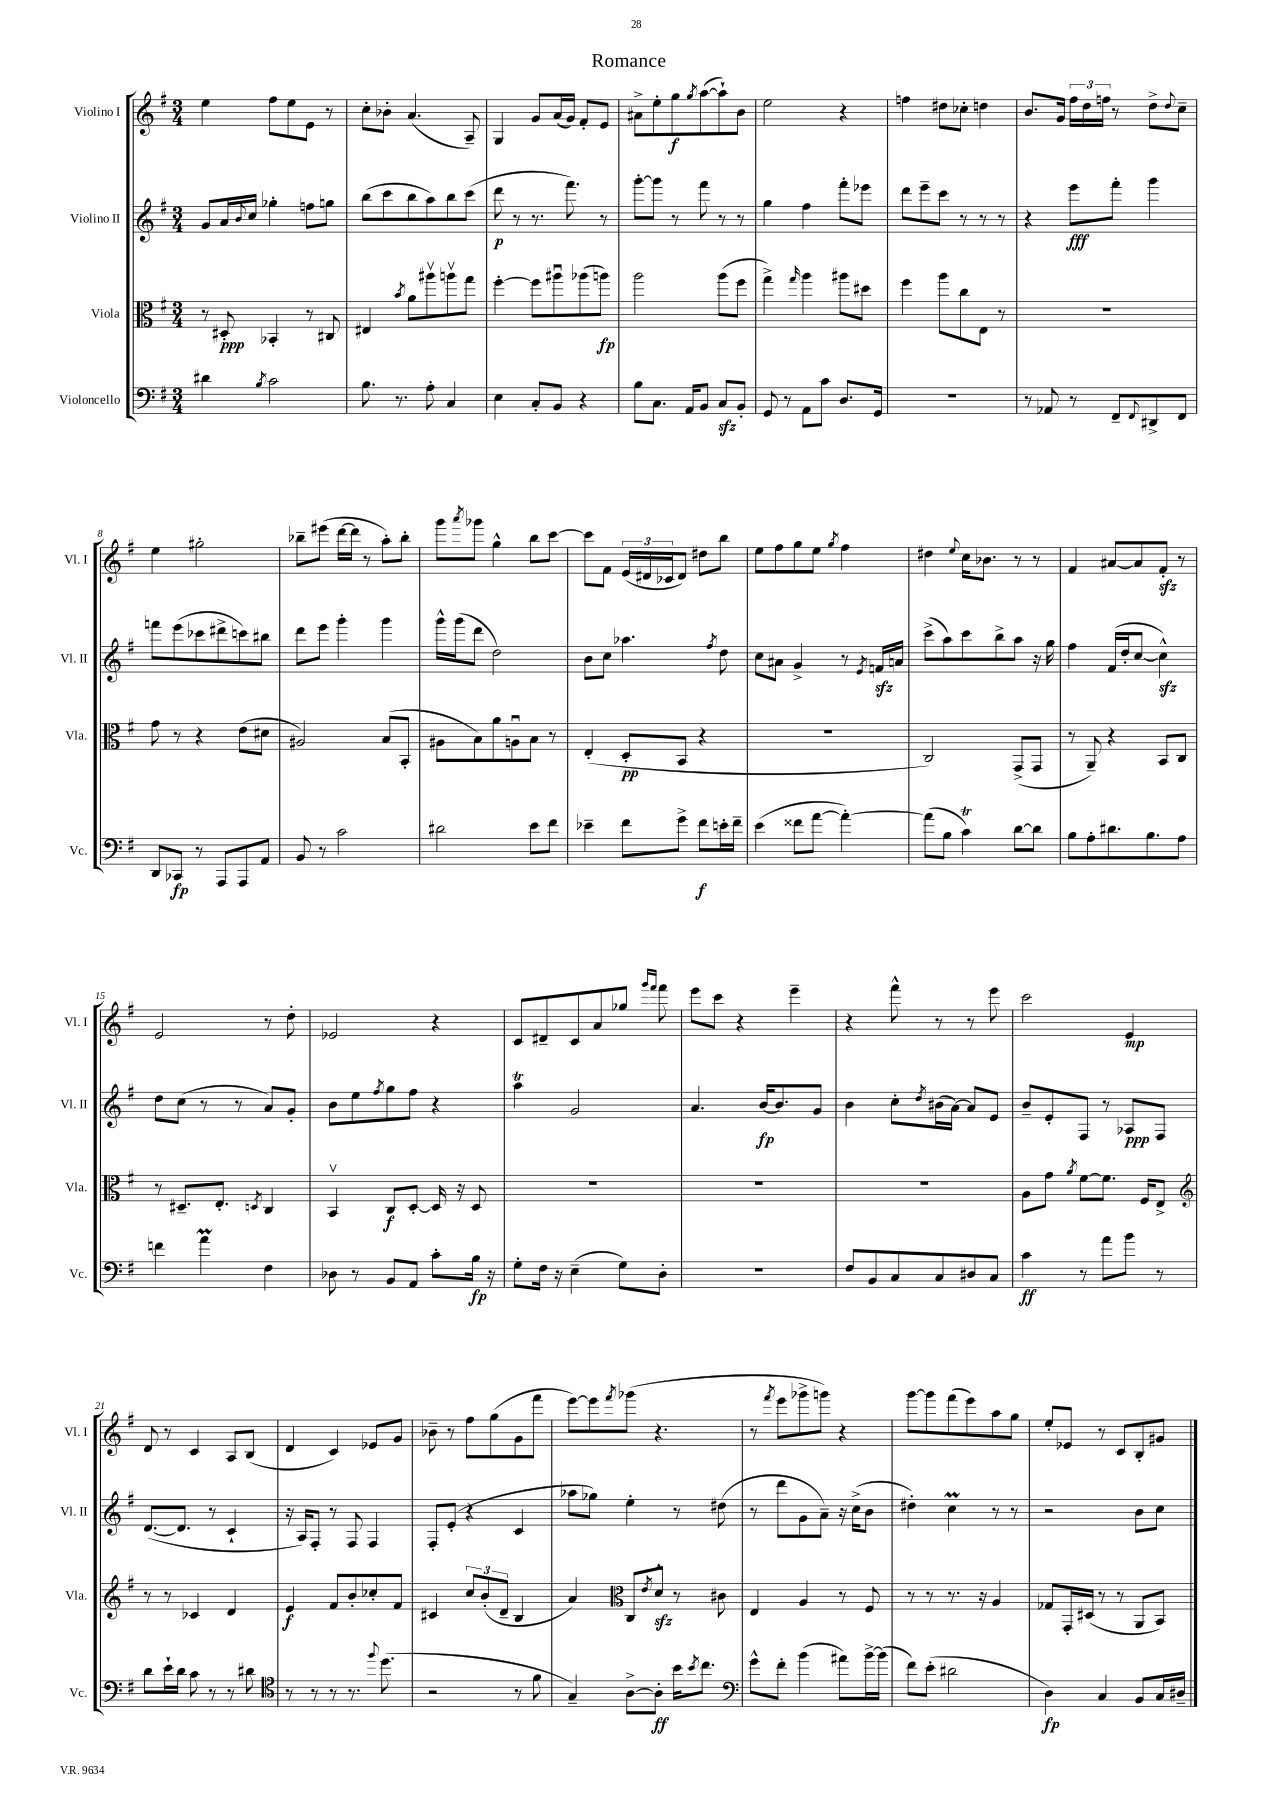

**kern	**kern	**kern	**kern
*staff4	*staff3	*staff2	*staff1
*clefF4	*clefC3	*clefG2	*clefG2
*k[f#]	*k[f#]	*k[f#]	*k[f#]
*M3/4	*M3/4	*M3/4	*M3/4
4d#	8r	8g	4ee
.	8D#'	16a	.
.	.	8qqb	.
.	.	16cc	.
8qB	.	.	.
2c	4BB-'	4gg-'	8ff#
.	.	.	8ee
.	8r	8ff	8e
.	8C#	8gg	8r
=	=	=	=
8.B	4E#	(8bb	8cc'
.	.	8ccc	8b-'
8.r	.	.	.
.	8qb	.	.
.	8a	8bb	(4.a
8A'	8aa#v	8aa)	.
4C	8aav	8bb	.
.	8gg	(8ccc	8A~)
=	=	=	=
4E	[4ff#'	8ddd	4G
.	.	8r	.
8C'	8ff#]	8.r	8g
8BB	8aa#u	.	(16a
.	.	8.fff#)	16g)
4r	(8aa-	.	8f#'
.	8aa)	8r	8e
=	=	=	=
8B	2aa	[8ggg'	8a#^
8.C	.	8ggg]	8ee'
.	.	8r	8gg
16AA	.	.	.
.	.	.	8qgg
8BB	.	8fff#	([8aa
8C	(8aa	8r	8aa`])
8BB'	8ff#	8r	8b
=	=	=	=
8GG	4gg^)	4gg	2ee
8r	.	.	.
.	16qqgg	.	.
8AA	4aa	4ff#	.
8c	.	.	.
8.D	8aa#	8fff#'	4r
.	8dd#	8eee-	.
16GG	.	.	.
=	=	=	=
2.r	4ff#	8ddd	4ff
.	.	8eee~	.
.	8aa	8ccc	8dd#
.	8cc	8r	8cc-'
.	8E	8r	4dd
.	8r	8r	.
=	=	=	=
8r	2.r	4r	8.b
8AA-	.	.	.
.	.	.	16g
8r	.	8eee	24ff#
.	.	.	24dd
.	.	.	24ff
8FF#~	.	8fff#'	8r
8qqFF#	.	.	.
8DD#^	.	4ggg	8dd^
.	.	.	8qqdd
8FF#	.	.	8cc~
=	=	=	=
8DD	8g	8fff	4ee
8CC-	8r	(8eee	.
8r	4r	8ccc-	2gg#'
8AAA	.	8ddd#^	.
8AAA	(8e	8ccc)	.
8AA	8d#	8bb#	.
=	=	=	=
8BB	2A#)	8ddd	8bb-~
8r	.	8eee	(8eee#
2c	.	4ggg'	[16ddd
.	.	.	16ddd]
.	.	.	8r
.	(8B	4ggg	8aa')
.	8BB'	.	8bb-'
=	=	=	=
2d#	8A#	16ggg^^	8ggg
.	.	(16ggg	.
.	.	.	8qaaa
.	8B)	8ddd	8ggg-
.	8a	2dd)	4gg^^
.	8Au	.	.
8e	8B	.	8bb
8f#	8r	.	[8ccc
=	=	=	=
4e-~	(4E'	8b	8ccc]
.	.	8cc	8f#
8f#	8D'	4.aa-	(24e
.	.	.	24d#
.	.	.	24c-
8g^	8BB	.	8d#)
8f#	4r	.	8dd#
.	.	8qff#	.
16e'	.	8dd	8bb
16f#~	.	.	.
=	=	=	=
(4e	2.r	8cc	8ee
.	.	8a#	8ff#
8f##	.	4g^	8gg
[8a	.	.	8ee
.	.	.	8qgg
4a'_)	.	8r	4ff#
.	.	8qe	.
.	.	16f	.
.	.	16a	.
=	=	=	=
(8a]	2C)	(8ccc^	4dd#
8B	.	8aa)	.
.	.	.	8qqee
4c)	.	8ccc	16cc
.	.	.	8.b-
.	.	8bb^	.
[8d	(8GG^	8aa	8r
8d]	8GG	16r	8r
.	.	16gg	.
=	=	=	=
8B	8r	4ff#	4f#
8A'	8AA~)	.	.
8.d#	4r	(16f#	[8a#
.	.	16dd'	.
.	.	[8cc	8a#]
8.B	.	.	.
.	8BB	4cc^^])	8f#'
8A	8C	.	8r
=	=	=	=
4f	8r	8dd	2e
.	8.D#~	(8cc	.
4a	.	8r	.
.	8.E'	.	.
.	.	8r	.
.	8qD	.	.
4F#	4C	8a)	8r
.	.	8g'	8dd'
=	=	=	=
8D-	4BBv	8b	2e-
8r	.	8ee	.
.	.	8qff#	.
8BB	8C	8gg	.
8AA	[8D'	8ff#	.
8c'	16D]	4r	4r
.	16r	.	.
16B	8D	.	.
16r	.	.	.
=	=	=	=
8G'	2.r	4aa	8c
16F#	.	.	8d#~
16r	.	.	.
(4E~	.	2g	8c
.	.	.	8a
8G)	.	.	8gg-
.	.	.	16qqggg
.	.	.	16qqfff#
8D'	.	.	8fff#
=	=	=	=
2.r	2.r	4.a	8eee
.	.	.	8ccc
.	.	.	4r
.	.	[16b	.
.	.	8.b]	.
.	.	.	4eee~
.	.	8g	.
=	=	=	=
8F#	2.r	4b	4r
8BB	.	.	.
8C	.	8cc'	8fff#^^
.	.	8qdd	.
8C	.	(16b#	8r
.	.	[16a)	.
8D#	.	8a]	8r
8C	.	8e	8eee
=	=	=	=
4c	8A	8b~	2ccc
.	8g	8e'	.
.	8qa	.	.
8r	[8f#	8F#	.
8a	8.f#]	8r	.
8b	.	8A-	4e
.	16F#	.	.
8r	8E^	8F#	.
=	=	=	=
*	*clefG2	*	*
8d	8r	([8.d	8d
16e`	8r	.	8r
16d	.	8.d]	.
8c	4c-	.	4c
8r	.	8r	.
8r	4d	4c`	8A
8d#	.	.	(8B
=	=	=	=
*clefC4	*	*	*
8r	4e	16r	4d
.	.	16A)	.
8r	.	8F#'	.
8r	8f#	8r	4c)
8.r	8b'	8F#	.
.	8cc-'	4F#	8e-
8qqff#	.	.	.
(8.dd	.	.	.
.	8f#	.	8g
=	=	=	=
2r	4c#	8F#'	8b-~
.	.	(8e'	8r
.	12cc	4r	8ff#
.	(12b'	.	.
.	.	.	(8gg
.	12d~	.	.
8r	4B	4c	8g
8f#	.	.	8fff#
=	=	=	=
4G~)	4a)	8aa-	[8eee)
.	.	8gg-)	8eee]
*	*clefC3	*	*
.	.	.	8qfff#
[8A^	8C	4ee'	(8ggg-
.	8qe	.	.
8A']	8d^^	.	4.r
16b	8r	8r	.
8qb	.	.	.
8.cc	.	.	.
.	8c#	(8dd#	.
=	=	=	=
*clefF4	*	*	*
8g^^	4E	8r	8r
.	.	.	8qfff#
8f#'	.	8ddd	8eee
(4b	4A	8g	8ggg-^
.	.	8a~)	8ggg)
8a#)	8r	16r	4r
.	.	(16cc^	.
[16b^	8F#	8b	.
(16b]	.	.	.
=	=	=	=
8f#)	8r	4dd#')	[8ggg
(8e'	8r	.	8ggg]
2d#	8.r	4cc	(8fff#
.	.	.	8eee)
.	16r	.	.
.	4A	8r	8aa
.	.	8r	8gg
=	=	=	=
4D)	8G-	2r	8ee'
.	16GG'	.	8e-
.	(16D#	.	.
4C	8r	.	8r
.	8r	.	8c
8BB	8AA	8b	8B'
16C	8BB)	8cc	8g#
16D#~	.	.	.
==	==	==	==
*-	*-	*-	*-
